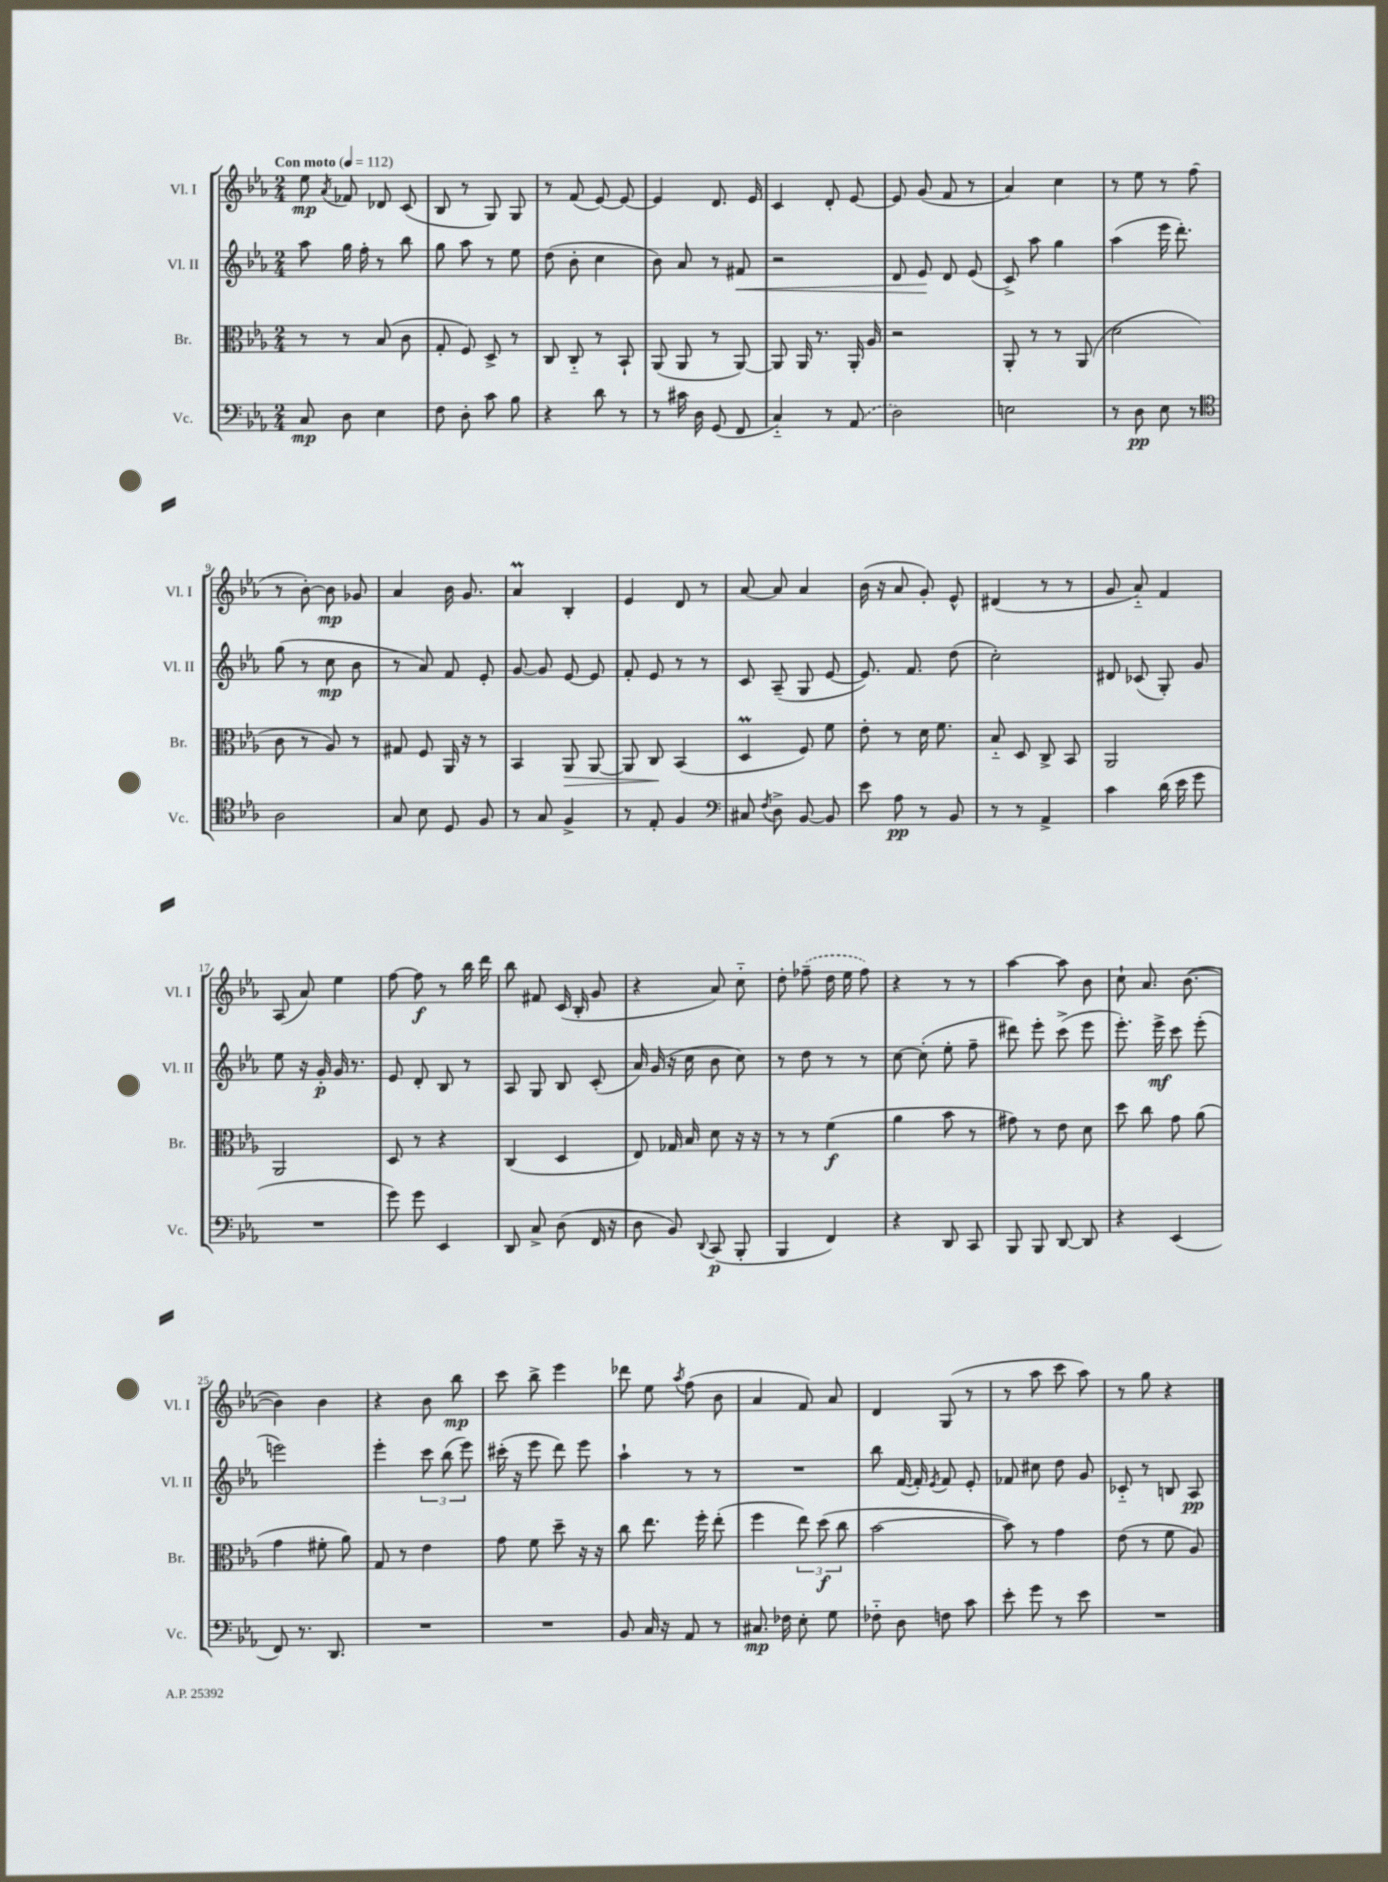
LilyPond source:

<<
\new StaffGroup <<
\new Staff = "s0" \with { instrumentName = "Vl. I" shortInstrumentName = "Vl. I" } {
    \clef treble \key ees \major \numericTimeSignature \time 2/4 \tempo "Con moto" 4 = 112
    \autoBeamOff ees''8\mp \acciaccatura { aes'8 } fes'8 des'8 c'8( |
    bes8 r8 g8) g8 |
    r8 f'8( ees'8~) ees'8~ |
    ees'4 d'8. ees'16 |
    c'4 d'8-. ees'8~ |
    ees'8 g'8( f'8 r8 |
    aes'4) c''4 |
    r8 ees''8 r8 f''8( |
    r8 bes'8~-.) bes'8\mp ges'8 |
    aes'4 bes'16 g'8. |
    aes'4\prall bes4-. |
    ees'4 d'8 r8 |
    aes'8~ aes'8 aes'4 |
    bes'16( r16 aes'8 g'8-.) ees'8-^ |
    dis'4( r8 r8 |
    g'8 aes'8-_) f'4 |
    aes8( aes'8) ees''4 |
    f''8~ f''8\f r8 bes''16 d'''16 |
    bes''8 fis'8 c'16( bes16-. g'8 |
    r4 aes'8) c''8-_ |
    d''8-. \once \slurDashed fes''8--( d''16 ees''16 fes''8) |
    r4 r8 r8 |
    aes''4~ aes''8 bes'8 |
    c''8-! aes'8. bes'8.~( |
    bes'4) bes'4 |
    r4 bes'8 bes''8\mp |
    c'''8 bes''8-> ees'''4 |
    des'''8 ees''8 \acciaccatura { aes''8 } f''8( bes'8 |
    aes'4 f'8) aes'8 |
    d'4 g8( r8 |
    r8 aes''8 c'''8 aes''8) |
    r8 g''8 r4 \bar "|." |
}
\new Staff = "s1" \with { instrumentName = "Vl. II" shortInstrumentName = "Vl. II" } {
    \clef treble \key ees \major \numericTimeSignature \time 2/4
    \autoBeamOff aes''8 g''16 f''16-. r8 bes''8 |
    g''8 aes''8 r8 ees''8 |
    d''8( bes'8-. c''4 |
    bes'8) aes'8 r8 fis'8\< |
    r2 |
    d'8 ees'8\! d'8 ees'8( |
    c'8->) aes''8 g''4 |
    aes''4( ees'''16 d'''8.-.) |
    g''8( r8 c''8\mp bes'8 |
    r8 aes'8) f'8 ees'8-. |
    g'8~ g'8 ees'8~ ees'8 |
    f'8-. ees'8 r8 r8 |
    c'8 aes8--( g8 ees'8~ |
    ees'8.) f'8. d''8( |
    c''2-.) |
    dis'8 ces'8( g8-.) g'8 |
    ees''8 r16 g'16-.\p g'16 r8. |
    ees'8 d'8-. bes8 r8 |
    aes8 g8 bes8 c'8-.( |
    aes'16) g'16( r16 c''16 bes'8 c''8) |
    r8 d''8 r8 r8 |
    c''8~ c''8-.( ees''8-. f''8-- |
    dis'''8) ees'''8-. c'''8->( ees'''8 |
    ees'''8.-.) ees'''16->\mf c'''8 ees'''8-.( |
    e'''2) |
    ees'''4-. \tuplet 3/2 { c'''8 bes''8( ees'''8) } |
    cis'''16-.( r16 ees'''8 d'''8) ees'''8 |
    aes''4-! r8 r8 |
    R2 |
    bes''8 f'16~( f'16-.) \acciaccatura { ees'8 } f'8 ees'8-. |
    fes'8 cis''8 d''8 g'8 |
    ces'8-_ r8 b8 aes8\pp \bar "|." |
}
\new Staff = "s2" \with { instrumentName = "Br." shortInstrumentName = "Br." } {
    \clef alto \key ees \major \numericTimeSignature \time 2/4
    \autoBeamOff r8 r8 bes8( c'8 |
    g8-. f8) d8-> r8 |
    c8 c8-_ r8 bes,8-! |
    aes,8( aes,8 r8 aes,8~) |
    aes,8 aes,16 r8. aes,16-. aes16 |
    r2 |
    aes,8-. r8 r8 aes,8( |
    d'2 |
    c'8 r8 aes8) r8 |
    gis8 f8 aes,16 r16 r8 |
    bes,4 aes,8\> aes,8~ |
    aes,8 c8\! bes,4( |
    d4\prall f8) f'8 |
    ees'8-. r8 d'16 f'8. |
    bes8-_ d8 c8-> bes,8 |
    aes,2 |
    aes,2 |
    d8 r8 r4 |
    c4( d4 |
    ees8) ges16 bes16 d'8 r16 r16 |
    r8 r8 f'4\f( |
    aes'4 bes'8 r8 |
    gis'8) r8 ees'8 d'8 |
    d''8 c''8 g'8 aes'8( |
    g'4 fis'8-. aes'8) |
    g8 r8 ees'4 |
    g'8 f'8 d''8-- r16 r16 |
    c''8 ees''8. f''16-. ees''8-.( |
    f''4 \tuplet 3/2 { ees''8) d''8\f( c''8 } |
    bes'2~ |
    bes'8) r8 g'4 |
    ees'8( r8 f'8 aes8) \bar "|." |
}
\new Staff = "s3" \with { instrumentName = "Vc." shortInstrumentName = "Vc." } {
    \clef bass \key ees \major \numericTimeSignature \time 2/4
    \autoBeamOff c8\mp d8 ees4 |
    f8 d8-. c'8 bes8 |
    r4 d'8 r8 |
    r8 cis'16 d16 g,8( f,8 |
    c4-_) r8 \once \slurDashed aes,8( |
    d2) |
    e2 |
    r8 d8\pp ees8 r8 |
    \clef tenor aes2 |
    g8 bes8 d8 f8 |
    r8 g8 f4-> |
    r8 ees8-. f4 |
    \clef bass cis8 \acciaccatura { f8 } d8-> bes,8~ bes,8 |
    ees'8 aes8\pp r8 bes,8 |
    r8 r8 aes,4-> |
    c'4 d'16( ees'16 g'8 |
    R2 |
    g'8) g'8 ees,4 |
    d,8 c8-> d8( f,16 r16 |
    d8 bes,8) \appoggiatura { d,8 } c,8\p( bes,,8-. |
    bes,,4 f,4) |
    r4 d,8 c,8 |
    bes,,8 bes,,8 d,8~ d,8 |
    r4 ees,4( |
    f,8) r8. d,8. |
    R2 |
    R2 |
    bes,8 c16 r16 aes,8 r8 |
    cis8.\mp fes16 ees8-. g8 |
    fes8-_ d8 f8 c'8 |
    ees'8-. g'8 r8 ees'8 |
    R2 \bar "|." |
}
>>
>>
